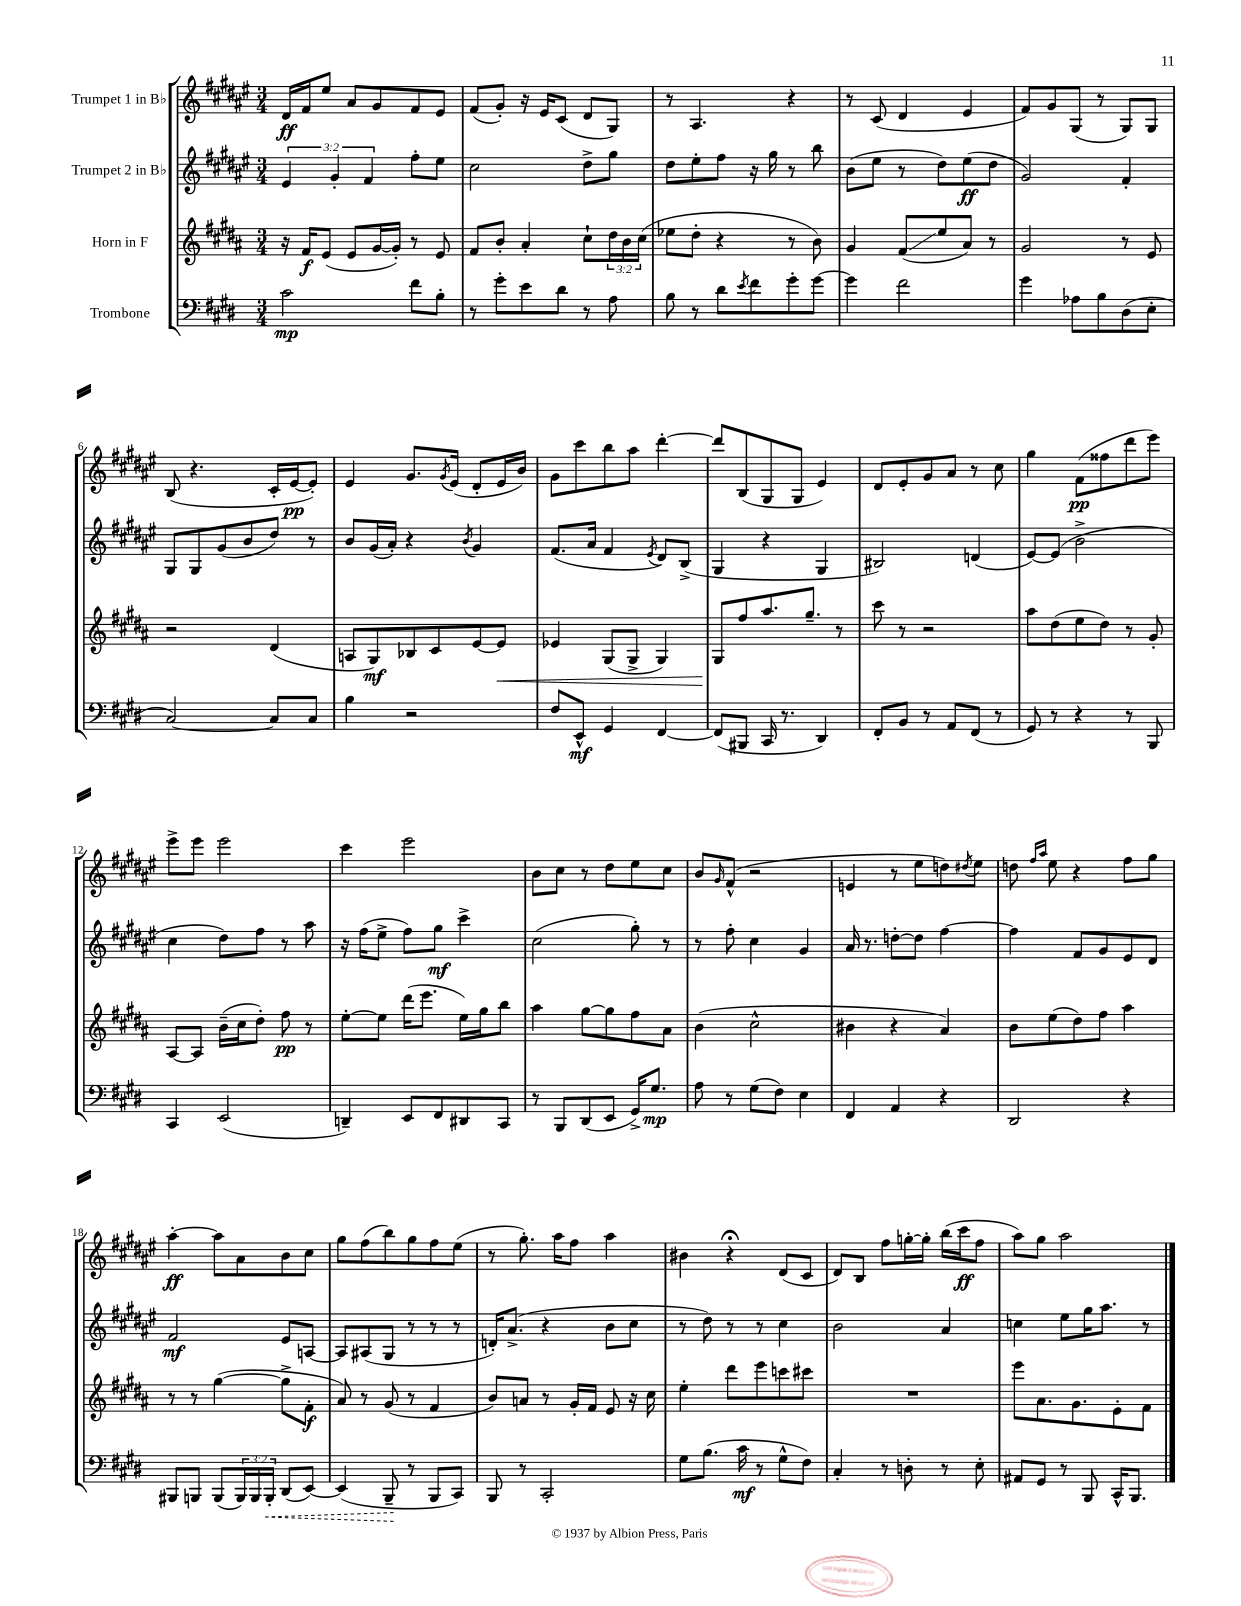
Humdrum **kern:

**kern	**kern	**kern	**kern
*staff4	*staff3	*staff2	*staff1
*clefF4	*clefG2	*clefG2	*clefG2
*k[f#c#g#d#]	*k[f#c#g#d#a#]	*k[f#c#g#d#a#e#]	*k[f#c#g#d#a#e#]
*M3/4	*M3/4	*M3/4	*M3/4
2c#	16r	6e#	16d#
.	16f#	.	16f#
.	(8e	.	8ee#
.	.	6g#'	.
.	8e	.	8a#
.	.	6f#	.
.	[16g#	.	8g#
.	16g#'])	.	.
8f#	8r	8ff#'	8f#
8B'	8e	8ee#	8e#
=	=	=	=
8r	8f#	2cc#	(8f#
8g#'	8b'	.	8g#')
8e	4a#'	.	16r
.	.	.	16e#
8d#	.	.	(8c#
8r	8cc#`	8dd#^	8d#
8A	24dd#	8gg#	8G#)
.	24b	.	.
.	(24cc#	.	.
=	=	=	=
8B	8ee-	8dd#	8r
8r	8dd#'	8ee#'	4.A#
8d#	4r	8ff#	.
8qe	.	.	.
8f#	.	16r	.
.	.	16gg#	.
8g#'	8r	8r	4r
[8g#	8b)	8bb	.
=	=	=	=
4g#]	4g#	(8b	8r
.	.	8ee#	(8c#
2f#	(8f#	8r	4d#
.	8ee	8dd#)	.
.	8a#)	(8ee#	4e#
.	8r	8dd#	.
=	=	=	=
4g#	2g#	2g#)	8f#)
.	.	.	8g#
8A-	.	.	(8G#
8B	.	.	8r
(8D#	8r	4f#'	8G#)
8E'	8e	.	8G#
=	=	=	=
[2C#)	2r	8G#	(8B
.	.	8G#	4.r
.	.	(8g#	.
.	.	8b	.
8C#]	(4d#	8dd#)	16c#'
.	.	.	[16e#
8C#	.	8r	8e#'])
=	=	=	=
4B	8A	8b	4e#
.	8G#)	(16g#	.
.	.	16a#')	.
2r	8B-	4r	8.g#
.	8c#	.	.
.	.	.	8qg#
.	.	.	(16e#
.	.	8qb	.
.	[8e	4g#	8d#'
.	8e]	.	16e#
.	.	.	16b)
=	=	=	=
8F#	4e-	(8.f#	8g#
8EE^^	.	.	8ccc#
.	.	16a#	.
4GG#	(8G#	4f#	8bb
.	8G#^	.	8aa#
.	.	8qe#	.
[4FF#	4G#)	8d#)	[4ddd#'
.	.	(8B^	.
=	=	=	=
(8FF#]	8G#	4G#	8ddd#]
8BBB#	8ff#	.	(8B
16CC#	8.aa#	4r	8G#
8.r	.	.	.
.	.	.	8G#
.	8.gg#~	.	.
4DD#)	.	4G#	4e#)
.	8r	.	.
=	=	=	=
8FF#'	8ccc#	2B#)	8d#
8BB	8r	.	8e#'
8r	2r	.	8g#
8AA	.	.	8a#
(8FF#	.	(4d	8r
8r	.	.	8cc#
=	=	=	=
8GG#)	8aa#	[8e#)	4gg#
8r	(8dd#	(8e#]	.
4r	8ee	2b^	(8f#
.	8dd#)	.	8ff##
8r	8r	.	8ddd#
8BBB	8g#'	.	8eee#)
=	=	=	=
4CC#	[8A#	4cc#	8eee#^
.	8A#]	.	8eee#
(2EE	(16b~	8dd#)	2eee#
.	16cc#	.	.
.	8dd#')	8ff#	.
.	8ff#	8r	.
.	8r	8aa#	.
=	=	=	=
4DD~)	[8ee'	16r	4ccc#
.	.	(16ff#	.
.	8ee]	8ee#^	.
8EE	(16ddd#	8ff#)	2eee#
.	8.eee	.	.
8FF#	.	8gg#	.
8DD#	16ee)	4ccc#^	.
.	16gg#	.	.
8CC#	8bb	.	.
=	=	=	=
8r	4aa#	(2cc#	8b
8BBB	.	.	8cc#
(8DD#	[8gg#	.	8r
8EE	8gg#]	.	8dd#
16GG#^)	8ff#	8gg#')	8ee#
8.G#	.	.	.
.	8a#	8r	8cc#
=	=	=	=
8A	(4b	8r	8b
.	.	.	16qqg#
8r	.	8ff#'	(8f#^^
(8G#	2cc#^^	4cc#	2r
8F#)	.	.	.
4E	.	4g#	.
=	=	=	=
4FF#	4b#	16a#	4e
.	.	8.r	.
4AA	4r	[8dd'	8r
.	.	8dd]	8ee#
4r	4a#)	[4ff#	8dd)
.	.	.	8qdd#
.	.	.	8ee#
=	=	=	=
2DD#	8b	4ff#]	8dd
.	.	.	16qqff#
.	.	.	16qqaa#
.	(8ee	.	8ee#
.	8dd#)	8f#	4r
.	8ff#	8g#	.
4r	4aa#	8e#	8ff#
.	.	8d#	8gg#
=	=	=	=
8BBB#	8r	2f#	[4aa#'
8BBB	8r	.	.
(8BBB	([4gg#	.	8aa#]
24BBB)	.	.	8a#
24BBB	.	.	.
24BBB'	.	.	.
(8DD#	8gg#^]	8e#	8b
[8EE)	8f#'	[8A	8cc#
=	=	=	=
(4EE]	8a#)	8A]	8gg#
.	8r	(8A#	(8ff#
8BBB~	(8g#	8G#	8bb)
8r	8r	8r	8gg#
8BBB	4f#	8r	8ff#
8CC#)	.	8r	(8ee#
=	=	=	=
8BBB	8b)	16d')	8r
.	.	(8.a#^	.
8r	8a	.	8.gg#')
2CC#'	8r	4r	.
.	.	.	16aa#
.	16g#'	.	8ff#
.	16f#	.	.
.	8e	8b	4aa#
.	16r	8cc#	.
.	16cc#	.	.
=	=	=	=
8G#	4ee'	8r	4b#
(8.B	.	8dd#)	.
.	8ddd#	8r	4r;
16c#	.	.	.
8r	8eee	8r	.
8G#^^	8ccc	4cc#	(8d#
8F#)	8ccc#	.	8c#
=	=	=	=
4C#'	2.r	2b	8d#)
.	.	.	8B
8r	.	.	8ff#
8D'	.	.	[16gg'
.	.	.	16gg']
8r	.	4a#	(16bb
.	.	.	16ccc#
8E'	.	.	8ff#
=	=	=	=
8AA#	8eee	4cc	8aa#)
8GG#	8.a#	.	8gg#
8r	.	8ee#	2aa#
.	8.g#	.	.
8BBB	.	16gg#	.
.	.	8.aa#	.
16CC#^^	8e'	.	.
8.BBB	.	.	.
.	8f#	8r	.
==	==	==	==
*-	*-	*-	*-
